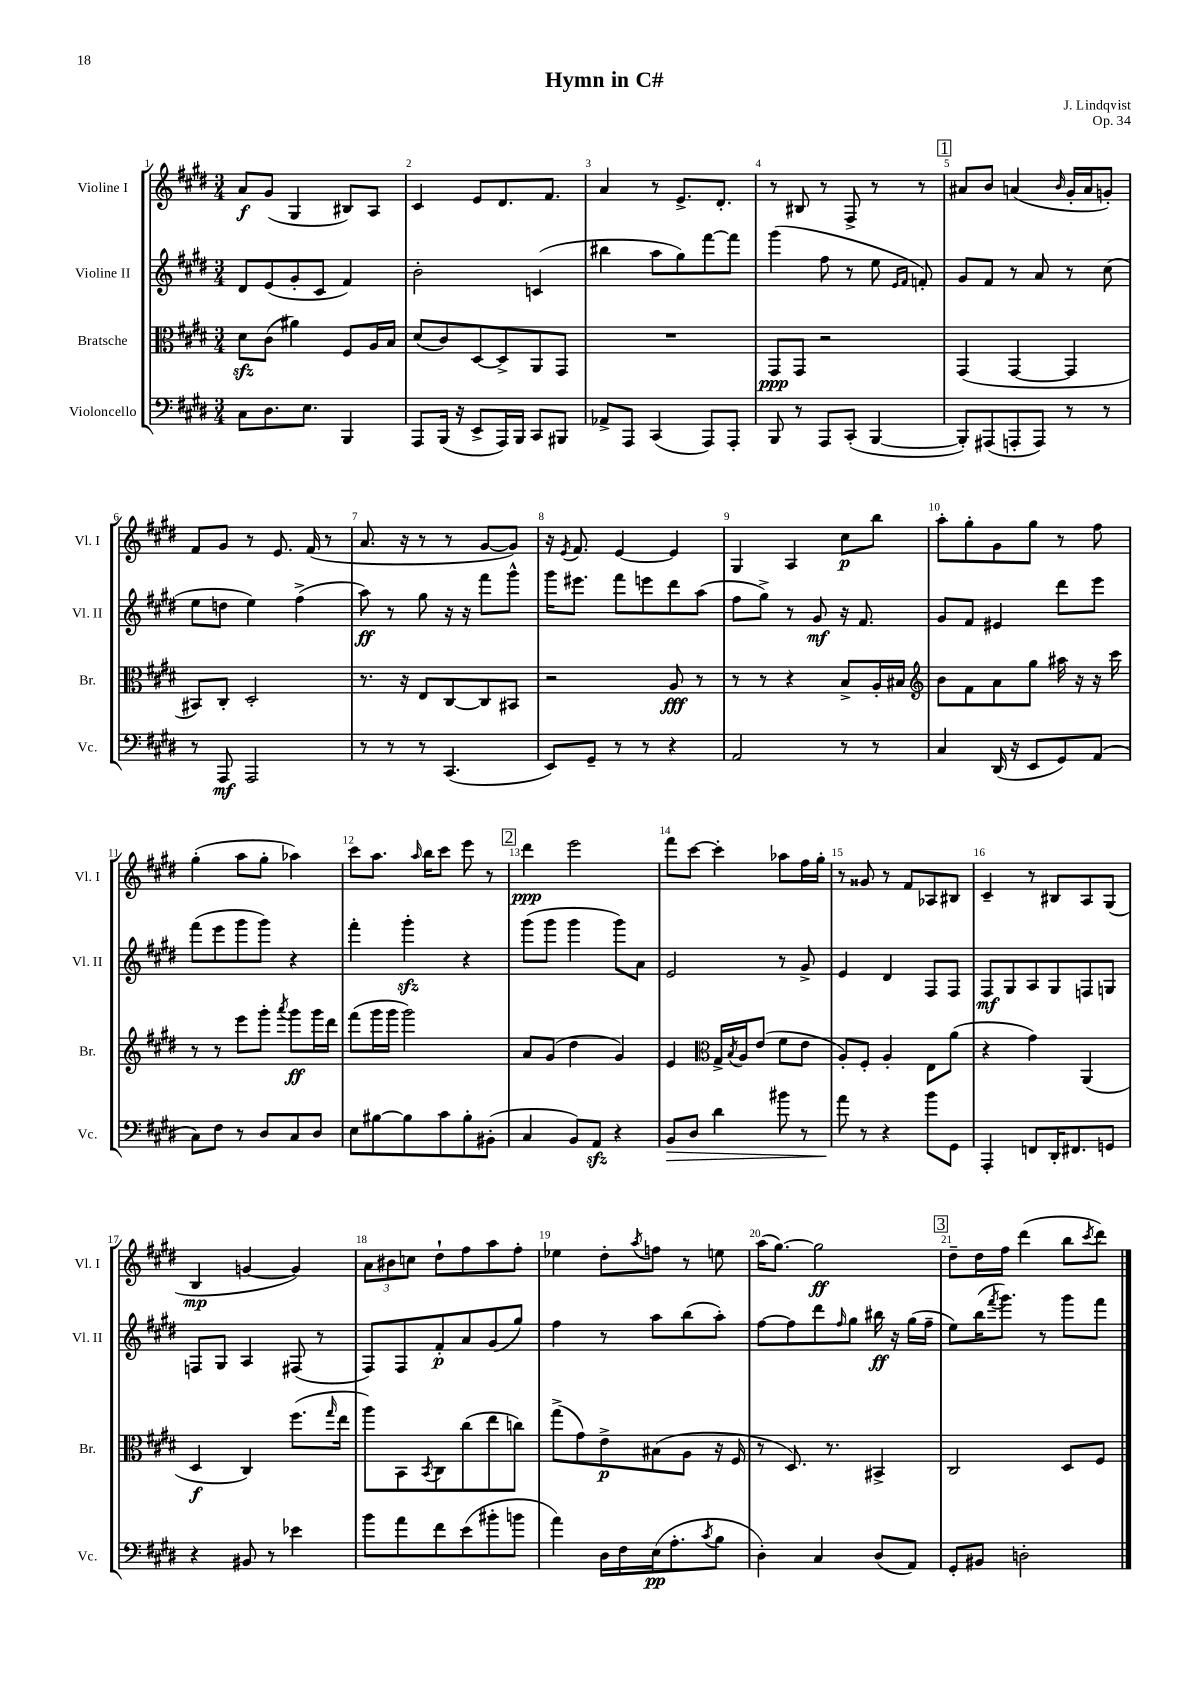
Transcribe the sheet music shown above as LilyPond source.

\header { title = "Hymn in C#" composer = "J. Lindqvist" opus = "Op. 34" }
<<
\new StaffGroup <<
\new Staff = "s0" \with { instrumentName = "Violine I" shortInstrumentName = "Vl. I" } {
    \clef treble \key e \major \numericTimeSignature \time 3/4
    a'8\f gis'8( gis4 bis8) a8 |
    cis'4 e'8 dis'8. fis'8. |
    a'4 r8 e'8.-> dis'8.-. |
    r8 bis8 r8 fis8-> r8 r8 |
    \mark \markup { \box "1" } ais'8 b'8 a'4( \grace { b'16 } gis'16-. a'16 g'8-.) |
    fis'8 gis'8 r8 e'8. fis'16( r8 |
    a'8. r16 r8 r8 gis'8~ gis'8) |
    r16 \acciaccatura { e'8 } fis'8. e'4~ e'4 |
    gis4 a4 cis''8\p b''8 |
    a''8-. gis''8-. gis'8 gis''8 r8 fis''8 |
    gis''4-.( a''8 gis''8-. aes''4) |
    cis'''8 a''8. \grace { a''16 } b''16 cis'''8 e'''8 r8 |
    \mark \markup { \box "2" } dis'''4\ppp e'''2 |
    fis'''8 cis'''8~ cis'''4-. aes''8 fis''16 gis''16-. |
    r8 gisis'8 r8 fis'8 aes8 bis8 |
    cis'4-- r8 bis8 a8 gis8( |
    b4\mp g'4~ g'4) |
    \tuplet 3/2 { a'8 bis'8 c''8 } dis''8-! fis''8 a''8 fis''8-. |
    ees''4 dis''8-. \acciaccatura { a''8 } f''8 r8 e''8 |
    a''16( gis''8.~) gis''2\ff |
    \mark \markup { \box "3" } dis''8-- dis''16 fis''16 dis'''4( b''8 \acciaccatura { cis'''8 } dis'''8) \bar "|." |
}
\new Staff = "s1" \with { instrumentName = "Violine II" shortInstrumentName = "Vl. II" } {
    \clef treble \key e \major \numericTimeSignature \time 3/4
    dis'8 e'8( gis'8-. cis'8 fis'4) |
    b'2-. c'4( |
    bis''4 a''8 gis''8) fis'''8~ fis'''8 |
    gis'''4( fis''8 r8 e''8 \grace { e'16 fis'16 } f'8-.) |
    \mark \markup { \box "1" } gis'8 fis'8 r8 a'8 r8 cis''8( |
    e''8 d''8 e''4) fis''4->( |
    a''8\ff) r8 gis''8 r16 r16 fis'''8 gis'''8-^ |
    gis'''16 eis'''8. fis'''8 e'''8 dis'''8 a''8( |
    fis''8 gis''8->) r8 gis'8\mf r16 fis'8. |
    gis'8 fis'8 eis'4 dis'''8 e'''8 |
    fis'''8( e'''8 gis'''8 gis'''8) r4 |
    fis'''4-. gis'''4-.\sfz r4 |
    \mark \markup { \box "2" } gis'''8( gis'''8 gis'''4 gis'''8) a'8 |
    e'2 r8 gis'8-> |
    e'4 dis'4 fis8 fis8 |
    fis8\mf gis8 a8 gis8 f8 g8 |
    f8 gis8 a4 fis8( r8 |
    fis8) fis8 fis'8-.\p a'8 gis'8( gis''8) |
    fis''4 r8 a''8 b''8( a''8-.) |
    fis''8~ fis''8 dis'''8 \grace { fis''16 } gis''8 bis''16\ff r16 gis''16( fis''16-- |
    \mark \markup { \box "3" } e''8) b''16( \acciaccatura { fis'''8 } gis'''8.) r8 gis'''8 fis'''8 \bar "|." |
}
\new Staff = "s2" \with { instrumentName = "Bratsche" shortInstrumentName = "Br." } {
    \clef alto \key e \major \numericTimeSignature \time 3/4
    dis'8\sfz cis'8( ais'4) fis8 a16 b16 |
    dis'8( cis'8) dis8~ dis8-> a,8 gis,8 |
    R2. |
    gis,8\ppp gis,8 r2 |
    \mark \markup { \box "1" } gis,4( gis,4~ gis,4 |
    bis,8) cis8-. dis2-. |
    r8. r16 e8 cis8~ cis8 bis,8 |
    r2 a8\fff r8 |
    r8 r8 r4 b8-> a16-. bis16 |
    \clef treble b'8 fis'8 a'8 gis''8 ais''16 r16 r16 cis'''16 |
    r8 r8 e'''8 gis'''8-. \acciaccatura { a'''8 } gis'''8\ff gis'''16 dis'''16 |
    fis'''8( gis'''16 gis'''16 gis'''2) |
    \mark \markup { \box "2" } a'8 gis'8( dis''4 gis'4) |
    e'4 \clef alto gis16-> \acciaccatura { b8 } a16 e'8( fis'8 e'8 |
    a8-.) fis8-. a4-. e8 a'8( |
    r4 gis'4) a,4( |
    dis4\f cis4) fis''8.( \grace { gis''16 } e''16 |
    a''8) b,8 \acciaccatura { b,8 } cis8 cis''8( e''8 c''8) |
    gis''8->( gis'8) e'8->\p bis8( a8 r16 fis16 |
    r8 dis8.) r8. bis,4-> |
    \mark \markup { \box "3" } cis2 dis8 fis8 \bar "|." |
}
\new Staff = "s3" \with { instrumentName = "Violoncello" shortInstrumentName = "Vc." } {
    \clef bass \key e \major \numericTimeSignature \time 3/4
    cis8 dis8. e8. b,,4 |
    a,,8 b,,16( r16 e,8-> a,,16) b,,16 cis,8 bis,,8 |
    aes,8-> a,,8 cis,4( a,,8) a,,8-. |
    b,,8 r8 a,,8 cis,8-.( b,,4~ |
    \mark \markup { \box "1" } b,,8-.) ais,,8( a,,8-. a,,8) r8 r8 |
    r8 a,,8\mf a,,2 |
    r8 r8 r8 cis,4.( |
    e,8) gis,8-- r8 r8 r4 |
    a,2 r8 r8 |
    cis4 dis,16( r16 e,8 gis,8) a,8( |
    cis8) fis8 r8 dis8 cis8 dis8 |
    e8 bis8~ bis8 cis'8 bis8-. bis,8-.( |
    \mark \markup { \box "2" } cis4 b,8) a,8\sfz r4 |
    b,8\> dis8 dis'4 bis'8 r8 |
    a'8\! r8 r4 b'8 gis,8 |
    a,,4-. f,8 dis,16-. fis,8. g,8 |
    r4 bis,8 r8 ees'4 |
    b'8 a'8 fis'8 e'8( bis'8-. b'8 |
    a'4) dis16 fis16 e16\pp( a8.-. \acciaccatura { cis'8 } b8 |
    dis4-.) cis4 dis8( a,8) |
    \mark \markup { \box "3" } gis,8-. bis,8 d2-. \bar "|." |
}
>>
>>
\layout { \context { \Score \override BarNumber.break-visibility = ##(#f #t #t) barNumberVisibility = #all-bar-numbers-visible } }
